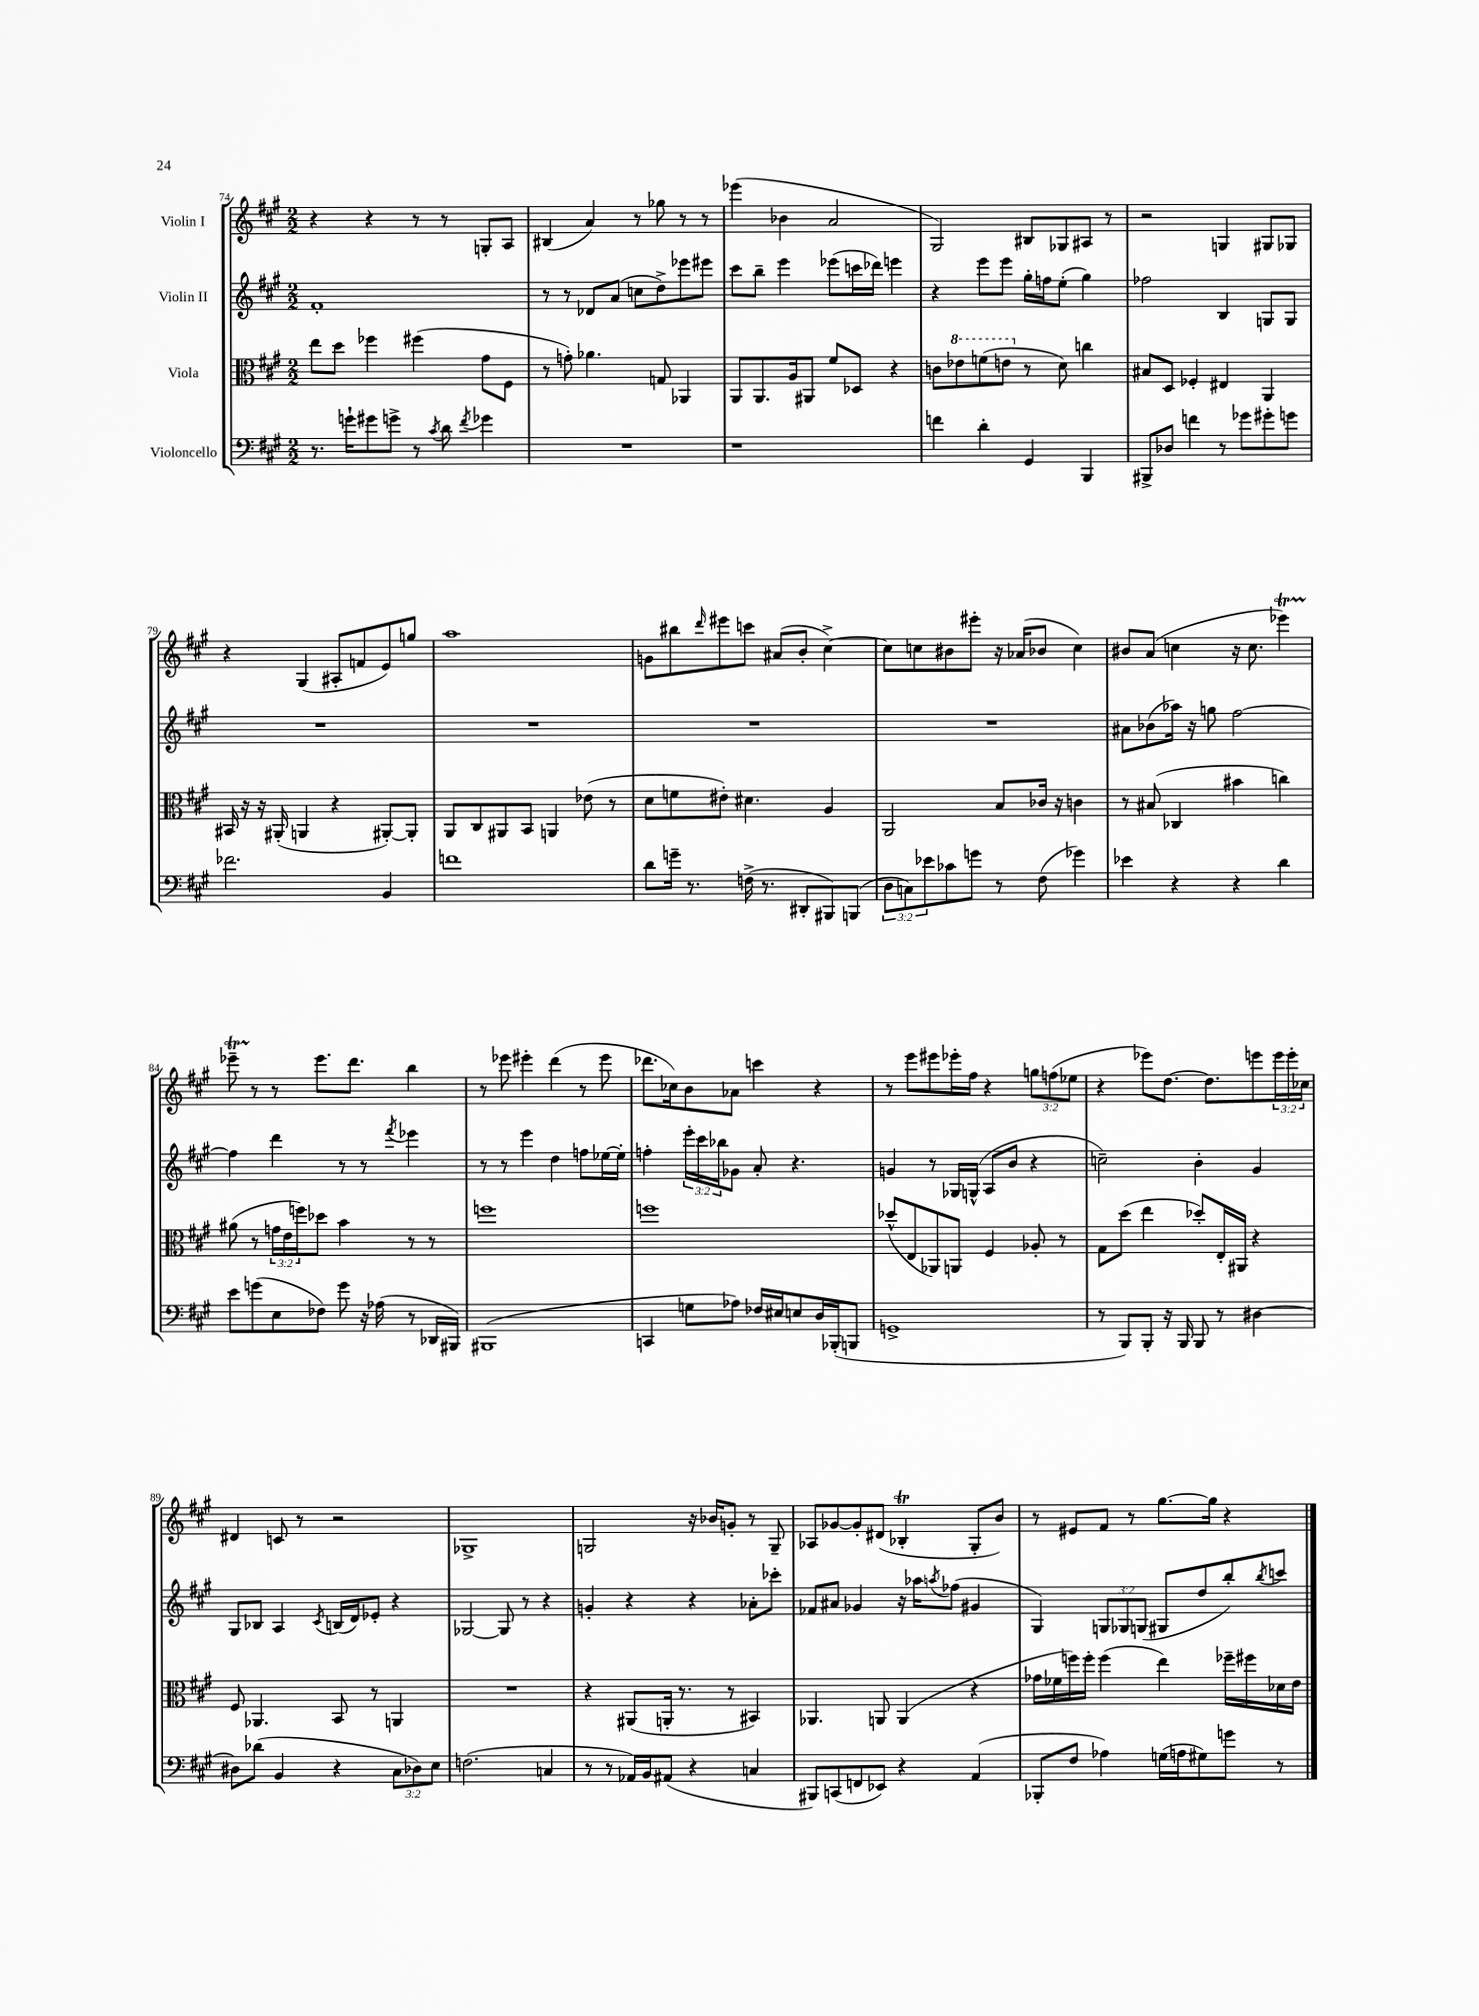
<<
\new StaffGroup <<
\new Staff = "s0" \with { instrumentName = "Violin I" } {
    \clef treble \key a \major \numericTimeSignature \time 2/2 \override Staff.TupletNumber.text = #tuplet-number::calc-fraction-text
    r4 r4 r8 r8 g8-. a8 |
    bis4( a'4) r8 ges''8 r8 r8 |
    ees'''4( bes'4 a'2 |
    gis2) bis8 ges8 ais8 r8 |
    r2 g4 gis8 ges8 |
    r4 gis4( ais8-. f'8 e'8) g''8 |
    a''1 |
    g'8 bis''8 \grace { d'''16 } eis'''8 c'''8 ais'8( b'8-. cis''4~->) |
    cis''8 c''8 bis'8 eis'''8-. r16 aes'16( bes'8 c''4) |
    bis'8 a'8( c''4 r16 c''8. ees'''4\startTrillSpan) |
    ees'''8-- r8\stopTrillSpan r8 ees'''8. d'''8. b''4 |
    r8 ees'''8 eis'''4-. d'''4( r8 eis'''8 |
    des'''8. ces''16) b'8 aes'8 c'''4 r4 |
    r8 e'''8 eis'''8 ees'''16-. fis''16 r4 \tuplet 3/2 { g''8 f''8( ees''8 } |
    r4 ees'''8) d''8.~ d''8. e'''8 \tuplet 3/2 { e'''16 e'''16-. ces''16 } |
    dis'4 c'8 r8 r2 |
    ges1-> |
    g2 r16 bes'16 g'8-. r8 g8-- |
    aes8 ges'8~ ges'8-. dis'8( bes4-.\trill gis8-. b'8) |
    r8 eis'8 fis'8 r8 gis''8.~ gis''16 r4 \bar "|." |
}
\new Staff = "s1" \with { instrumentName = "Violin II" } {
    \clef treble \key a \major \numericTimeSignature \time 2/2 \override Staff.TupletNumber.text = #tuplet-number::calc-fraction-text
    fis'1-. |
    r8 r8 des'8 a'8( c''8 d''8->) ees'''8 eis'''8 |
    cis'''8 b''8-- e'''4 ees'''8( c'''16 des'''16) e'''4 |
    r4 e'''8 e'''8 gis''16-. f''16 e''8-.( gis''4) |
    fes''2 b4 g8 g8 |
    R1 |
    R1 |
    R1 |
    R1 |
    ais'8 bes'8( aes''16) r16 g''8 fis''2~ |
    fis''4 d'''4 r8 r8 \acciaccatura { fis'''8 } ees'''4 |
    r8 r8 e'''4 d''4 f''8 ees''16~ ees''16-. |
    f''4-. \tuplet 3/2 { e'''16-. cis'''16 bes''16 } ges'8 a'8-. r4. |
    g'4 r8 ges16 g16-^( a8 b'8 r4 |
    c''2--) b'4-. gis'4 |
    gis8 bes8 a4 \acciaccatura { cis'8 } b16( d'16) ees'8-. r4 |
    ges2~ ges8 r8 r4 |
    g'4-. r4 r4 aes'8-. ces'''8-. |
    fes'8 ais'8 ges'4 r16 aes''16 \acciaccatura { a''8 } fes''8( gis'4 |
    gis4) \tuplet 3/2 { g8 ges8 g8( } gis8 d''8 b''8-.) \acciaccatura { b''8 } c'''8 \bar "|." |
}
\new Staff = "s2" \with { instrumentName = "Viola" } {
    \clef alto \key a \major \numericTimeSignature \time 2/2 \override Staff.TupletNumber.text = #tuplet-number::calc-fraction-text
    e''8 d''8 fes''4 fis''4( gis'8 fis8 |
    r8 g'8-.) aes'4. g8 aes,4 |
    a,8 a,8. a16 ais,8 fis'8 des8 r4 |
    c'8 \ottava #1 ees''8 f''8( e''8 \ottava #0 r8 d'8) c''4 |
    bis8 d8 fes4-. eis4 a,4 |
    bis,16 r16 r16 ais,16-.( a,4 r4 ais,8~-.) ais,8-. |
    a,8 cis8 ais,8 b,8 a,4 ees'8( r8 |
    d'8 f'8 eis'8-.) dis'4. a4 |
    a,2 b8 ces'16 r16 c'4 |
    r8 bis8( ces4 bis'4 c''4) |
    ais'8( r8 \tuplet 3/2 { g'16 e'16 f''16) } des''8 b'4 r8 r8 |
    f''1 |
    f''1 |
    des''8-^( e8 aes,8) a,8 fis4 aes8-. r8 |
    gis8 d''8( e''4 des''8-.) e16-. ais,16 r4 |
    fis8 aes,4. b,8 r8 a,4 |
    R1 |
    r4 ais,8( a,16-. r8. r8 bis,4) |
    aes,4. a,8 a,4( r4 |
    ges'16 fes'16 f''16) f''16-. f''4( e''4) fes''16-- fis''16 des'16 e'16 \bar "|." |
}
\new Staff = "s3" \with { instrumentName = "Violoncello" } {
    \clef bass \key a \major \numericTimeSignature \time 2/2 \override Staff.TupletNumber.text = #tuplet-number::calc-fraction-text
    r8. g'16-! gis'8 g'8-> r8 \acciaccatura { cis'8 } d'8 \acciaccatura { fis'8 } ges'4 |
    R1 |
    r1 |
    f'4 d'4-. gis,4 b,,4 |
    bis,,8-> des8 f'4 r8 ges'8 gis'8-. g'8 |
    fes'2. b,4 |
    f'1 |
    d'8 g'16-- r8. f16->( r8. dis,8-. bis,,8) b,,8( |
    \tuplet 3/2 { d8 c8) ees'8 } ces'8 g'8 r8 fis8( ges'4) |
    ees'4 r4 r4 d'4 |
    e'8 g'8( e8 fes8) g'8 r16 aes16( r8 des,16 bis,,16) |
    bis,,1( |
    c,4 g8 aes8) fes16 eis16 e8 d16 bes,,16-.( b,,8 |
    g,1-> |
    r8 b,,8) b,,8-. r16 b,,16 b,,8 r8 dis4~ |
    dis8 des'8( b,4 r4 \tuplet 3/2 { cis8 des8) e8 } |
    f2.( c4 |
    r8 r8 aes,16) b,16 ais,8( r4 c4 |
    bis,,8) c,8( f,8 ees,8) r4 a,4( |
    bes,,8-. fis8 aes4) g16( a16 gis8) g'8 r8 \bar "|." |
}
>>
>>
\layout { \context { \Score currentBarNumber = #74 } }
